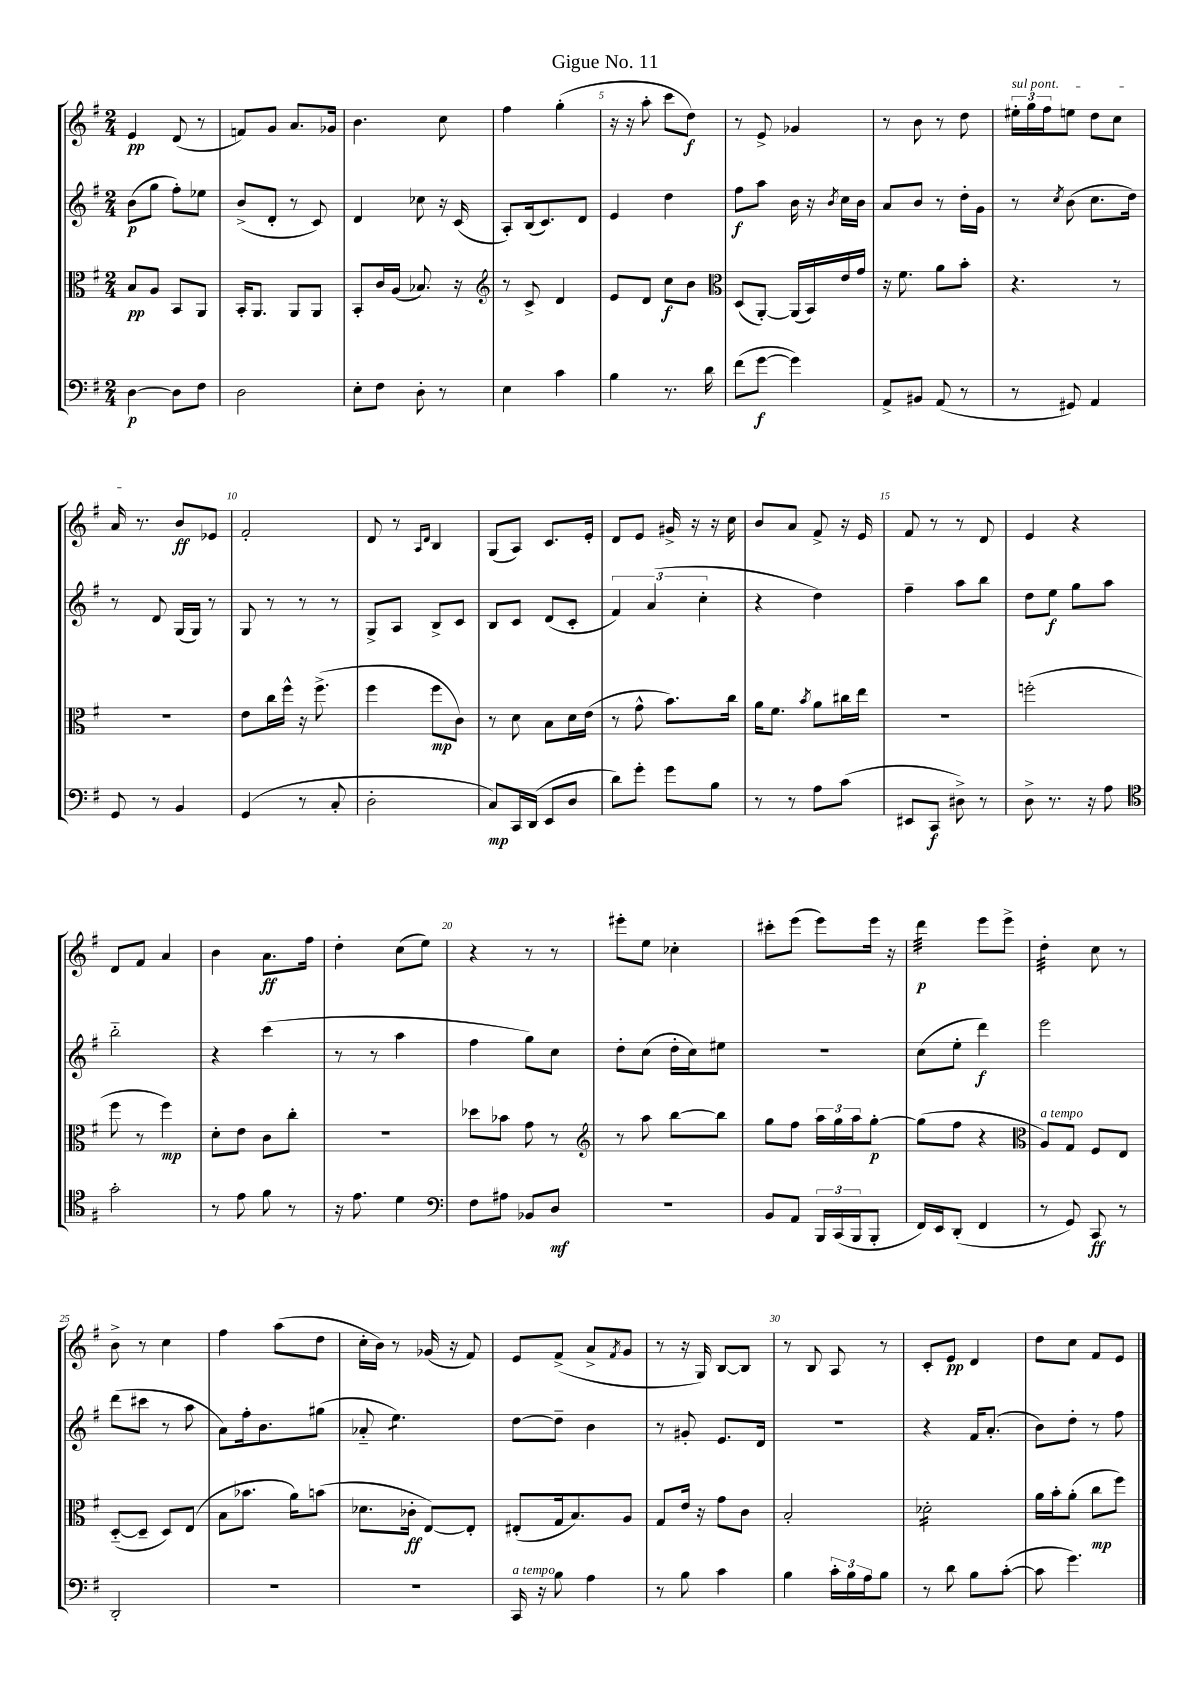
\header { title = "Gigue No. 11" }
<<
\new StaffGroup <<
\new Staff = "s0" {
    \clef treble \key g \major \numericTimeSignature \time 2/4
    e'4\pp d'8( r8 |
    f'8) g'8 a'8. ges'16 |
    b'4. c''8 |
    fis''4 g''4-.( |
    r16 r16 a''8-. c'''8 d''8\f) |
    r8 e'8-> ges'4 |
    r8 b'8 r8 d''8 |
    \tuplet 3/2 { \once \override TextSpanner.bound-details.left.text = \markup { \italic "sul pont." } eis''16-.\startTextSpan g''16 fis''16 } e''8 d''8 c''8 |
    a'16\stopTextSpan r8. b'8\ff ees'8 |
    fis'2-. |
    d'8 r8 \grace { a16 d'16 } b4 |
    g8( a8) c'8. e'16-. |
    d'8 e'8 gis'16-> r16 r16 c''16 |
    b'8 a'8 fis'8-> r16 e'16 |
    fis'8 r8 r8 d'8 |
    e'4 r4 |
    d'8 fis'8 a'4 |
    b'4 a'8.\ff fis''16 |
    d''4-. c''8( e''8) |
    r4 r8 r8 |
    eis'''8-. e''8 ces''4-. |
    cis'''8-. e'''8( e'''8) e'''16 r16 |
    d'''4:32\p e'''8 e'''8-> |
    d''4:32-. c''8 r8 |
    b'8-> r8 c''4 |
    fis''4 a''8( d''8 |
    c''16-. b'16) r8 ges'16( r16 fis'8) |
    e'8 fis'8->( a'8-> \acciaccatura { fis'8 } g'8 |
    r8 r16 g16) b8~ b8 |
    r8 b8 a8 r8 |
    c'8-. e'8\pp d'4 |
    d''8 c''8 fis'8 e'8 \bar "|." |
}
\new Staff = "s1" {
    \clef treble \key g \major \numericTimeSignature \time 2/4
    b'8\p( g''8 fis''8-.) ees''8 |
    b'8->( d'8-. r8 c'8) |
    d'4 ces''8 r16 c'16( |
    a8-.) b16( c'8.) d'8 |
    e'4 d''4 |
    fis''8\f a''8 b'16 r16 \acciaccatura { b'8 } c''16 b'16 |
    a'8 b'8 r8 d''16-. g'16 |
    r8 \acciaccatura { c''8 } b'8( c''8. d''16) |
    r8 d'8 g16( g16) r8 |
    g8 r8 r8 r8 |
    g8-> a8 b8-> c'8 |
    b8 c'8 d'8( c'8-. |
    \tuplet 3/2 { fis'4) a'4( c''4-. } |
    r4 d''4) |
    fis''4-- a''8 b''8 |
    d''8 e''8\f g''8 a''8 |
    b''2-_ |
    r4 c'''4( |
    r8 r8 a''4 |
    fis''4 g''8) c''8 |
    d''8-. c''8( d''16-. c''16) eis''8 |
    R2 |
    c''8( e''8-. d'''4\f) |
    e'''2 |
    d'''8( cis'''8 r8 a''8 |
    a'8) fis''16-. b'8. gis''8( |
    aes'8-_ e''4.:8) |
    d''8~ d''8-- b'4 |
    r8 gis'8-. e'8. d'16 |
    R2 |
    r4 fis'16 a'8.-.( |
    b'8) d''8-. r8 fis''8 \bar "|." |
}
\new Staff = "s2" {
    \clef alto \key g \major \numericTimeSignature \time 2/4
    b8\pp a8 b,8 a,8 |
    b,16-. a,8. a,8 a,8 |
    b,8-. c'16 a16( bes8.) r16 |
    \clef treble r8 c'8-> d'4 |
    e'8 d'8 c''8\f b'8 |
    \clef alto d8( a,8~-.) a,16( b,16) e'16 g'16 |
    r16 fis'8. a'8 b'8-. |
    r4. r8 |
    R2 |
    e'8 c''16 fis''16-^ r16 fis''8.->( |
    fis''4 fis''8\mp c'8) |
    r8 d'8 b8 d'16 e'16( |
    r8 g'8-^ b'8.) c''16 |
    a'16 fis'8. \acciaccatura { b'8 } a'8 cis''16 e''16 |
    R2 |
    f''2-.( |
    fis''8 r8 fis''4\mp) |
    d'8-. e'8 c'8 c''8-. |
    r2 |
    des''8 bes'8 g'8 r8 |
    \clef treble r8 a''8 b''8~ b''8 |
    g''8 fis''8 \tuplet 3/2 { a''16 g''16 a''16 } g''8~-.\p |
    g''8( fis''8 r4 |
    \clef alto a8^\markup { \italic "a tempo" }) g8 fis8 e8 |
    d8~-_( d8-- d8) e8( |
    b8 bes'8. a'16) b'8( |
    des'8. ces'16-.\ff e8~) e8-. |
    eis8-.( g16 b8.) a8 |
    g8 e'16 r16 g'8 c'8 |
    b2-. |
    des'2:16-. |
    a'16 b'16-. a'8-.( c''8\mp fis''8) \bar "|." |
}
\new Staff = "s3" {
    \clef bass \key g \major \numericTimeSignature \time 2/4
    d4~\p d8 fis8 |
    d2 |
    e8-. fis8 d8-. r8 |
    e4 c'4 |
    b4 r8. d'16 |
    fis'8( g'8~\f g'4) |
    a,8-> bis,8 a,8( r8 |
    r8 gis,8) a,4 |
    g,8 r8 b,4 |
    g,4( r8 c8-. |
    d2-. |
    c8\mp) c,16 d,16( e,8 d8 |
    d'8) g'8-. g'8 b8 |
    r8 r8 a8 c'8( |
    eis,8 c,8\f dis8->) r8 |
    d8-> r8. r16 a8 |
    \clef tenor g'2-. |
    r8 e'8 fis'8 r8 |
    r16 e'8. d'4 |
    \clef bass fis8 ais8 bes,8 d8\mf |
    r2 |
    b,8 a,8 \tuplet 3/2 { b,,16 c,16( b,,16 } b,,8-. |
    fis,16) e,16 d,8-.( fis,4 |
    r8 g,8) c,8\ff r8 |
    d,2-. |
    R2 |
    R2 |
    c,16^\markup { \italic "a tempo" } r16 b8 a4 |
    r8 b8 c'4 |
    b4 \tuplet 3/2 { c'16-. b16 a16 } b8 |
    r8 d'8 b8 c'8~-.( |
    c'8 g'4.) \bar "|." |
}
>>
>>
\layout { \context { \Score \override BarNumber.break-visibility = ##(#f #t #t) barNumberVisibility = #(every-nth-bar-number-visible 5) } }
